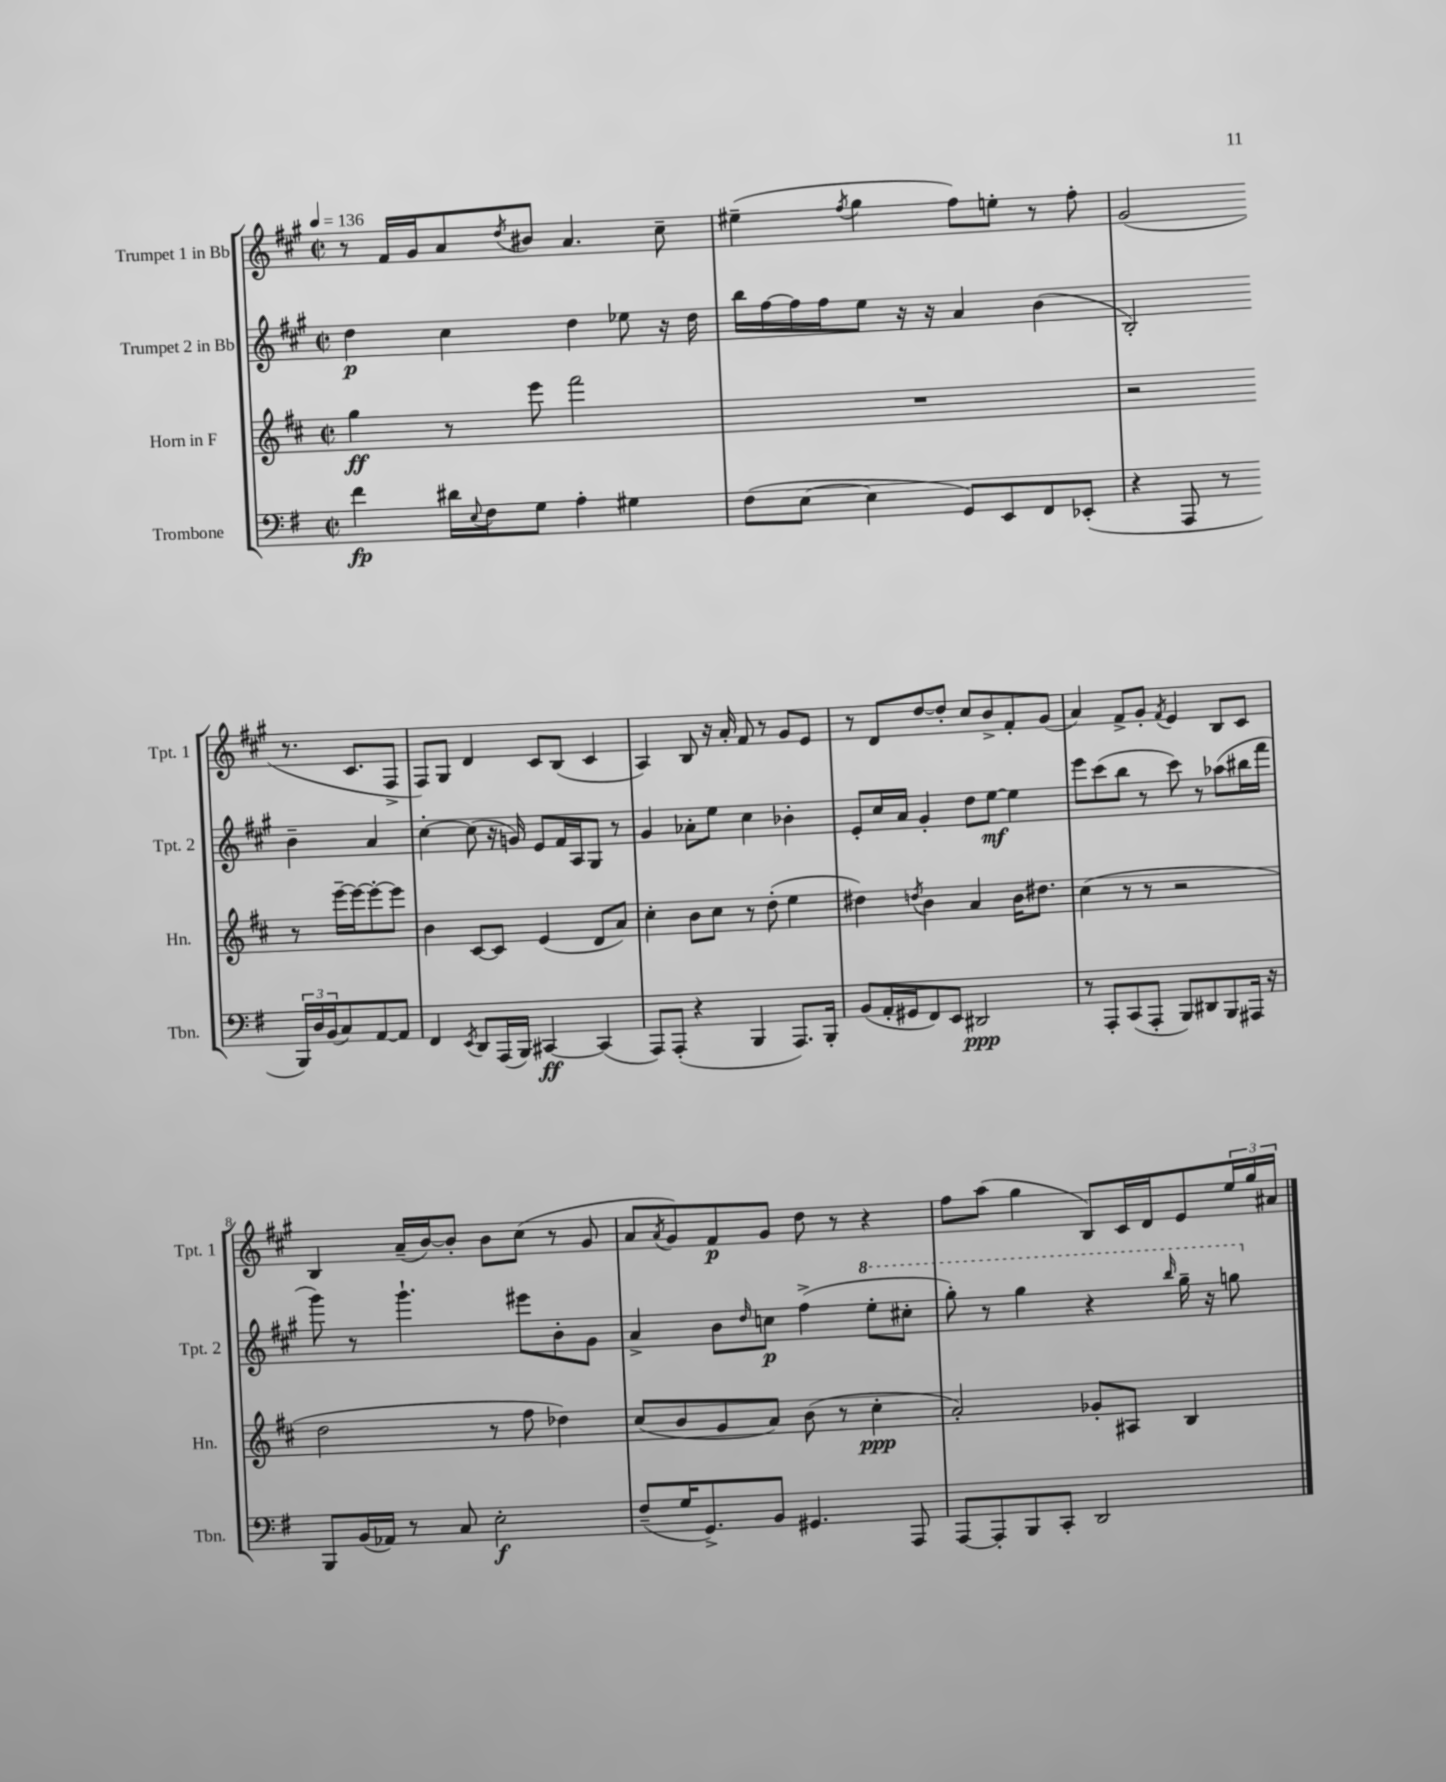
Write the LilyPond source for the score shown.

<<
\new StaffGroup <<
\new Staff = "s0" \with { instrumentName = "Trumpet 1 in Bb" shortInstrumentName = "Tpt. 1" } {
    \clef treble \key a \major \defaultTimeSignature \time 2/2 \tempo 4 = 136
    r8 fis'16 gis'16 a'8 \acciaccatura { d''8 } bis'8 a'4. cis''8-- |
    eis''4--( \acciaccatura { fis''8 } gis''4 fis''8) e''8-. r8 fis''8-. |
    gis'2( r8. cis'8. fis8-> |
    fis8) gis8 d'4 cis'8 b8( cis'4 |
    a4) b8 r16 a'16-. fis'8 r8 gis'8 e'8 |
    r8 d'8 d''8~ d''8-. cis''8 b'8-> fis'8-. gis'8( |
    a'4) fis'8-> gis'8-. \acciaccatura { fis'8 } e'4 b8 cis'8 |
    b4 a'16--( b'16~) b'8-. b'8 cis''8( r8 gis'8 |
    a'8 \acciaccatura { a'8 } gis'8) fis'8\p gis'8 d''8 r8 r4 |
    fis''8 a''8( gis''4 b8) cis'16 d'16 e'8 \tuplet 3/2 { e''16 gis''16 ais'16 } \bar "|." |
}
\new Staff = "s1" \with { instrumentName = "Trumpet 2 in Bb" shortInstrumentName = "Tpt. 2" } {
    \clef treble \key a \major \defaultTimeSignature \time 2/2
    d''4\p cis''4 d''4 ees''8 r16 d''16 |
    b''16 fis''16~ fis''16 fis''16 e''8 r16 r16 a'4 b'4( |
    b2-.) b'4-- a'4 |
    cis''4~-. cis''8( r16 g'16) e'8 fis'16 a16 gis8 r8 |
    gis'4 aes'8-. e''8 cis''4 bes'4-. |
    e'8-. cis''16 a'16 gis'4-. d''8 e''8~\mf e''4 |
    e'''8 cis'''8( b''8 r8 cis'''8) r8 aes''8( bis''16 fis'''16 |
    gis'''8) r8 gis'''4.-! eis'''8 b'8-. gis'8 |
    a'4-> b'8 \grace { d''16 } c''8\p fis''4->( \ottava #1 e'''8-. cis'''!8-. |
    gis'''8-.) r8 gis'''4 r4 \grace { b'''16 } gis'''16-- r16 g'''8 \ottava #0 \bar "|." |
}
\new Staff = "s2" \with { instrumentName = "Horn in F" shortInstrumentName = "Hn." } {
    \clef treble \key d \major \defaultTimeSignature \time 2/2
    g''4\ff r8 e'''8 fis'''2 |
    R1 |
    r2 r8 e'''16~-- e'''16~ e'''8~-. e'''8 |
    b'4 cis'8~ cis'8 e'4( d'8 a'8) |
    cis''4-. b'8 cis''8 r8 d''8-.( e''4 |
    dis''4) \acciaccatura { d''8 } b'4 a'4 b'16 dis''8. |
    cis''4( r8 r8 r2 |
    d''2 r8 fis''8 des''4) |
    cis''8( b'8 g'8 a'8) b'8( r8 cis''4-.\ppp |
    a'2-.) ges'8-. ais8 b4 \bar "|." |
}
\new Staff = "s3" \with { instrumentName = "Trombone" shortInstrumentName = "Tbn." } {
    \clef bass \key g \major \defaultTimeSignature \time 2/2
    fis'4\fp dis'16 \appoggiatura { e8 } fis16 g8 a4-. gis4 |
    fis8( e8~ e4 g,8) e,8 fis,8 ees,8-.( |
    r4 a,,8 r8 \tuplet 3/2 { b,,16) d16 b,16( } c8) a,8~ a,8 |
    fis,4 \acciaccatura { e,8 } d,8 a,,16( b,,16) cis,4~\ff cis,4( |
    a,,8) a,,8-.( r4 b,,4 a,,8.) b,,16-. |
    b,8( a,16-. gis,16 fis,8) e,8 dis,2\ppp |
    r8 a,,8-. c,8( a,,8-. b,,8) dis,8 b,,8 ais,,16 r16 |
    b,,8 b,16( aes,16) r8 c8 e2-.\f |
    fis8--( g16 g,8.->) b,8 gis,4. a,,8 |
    a,,8~ a,,8-. b,,8 c,8-. d,2 \bar "|." |
}
>>
>>
